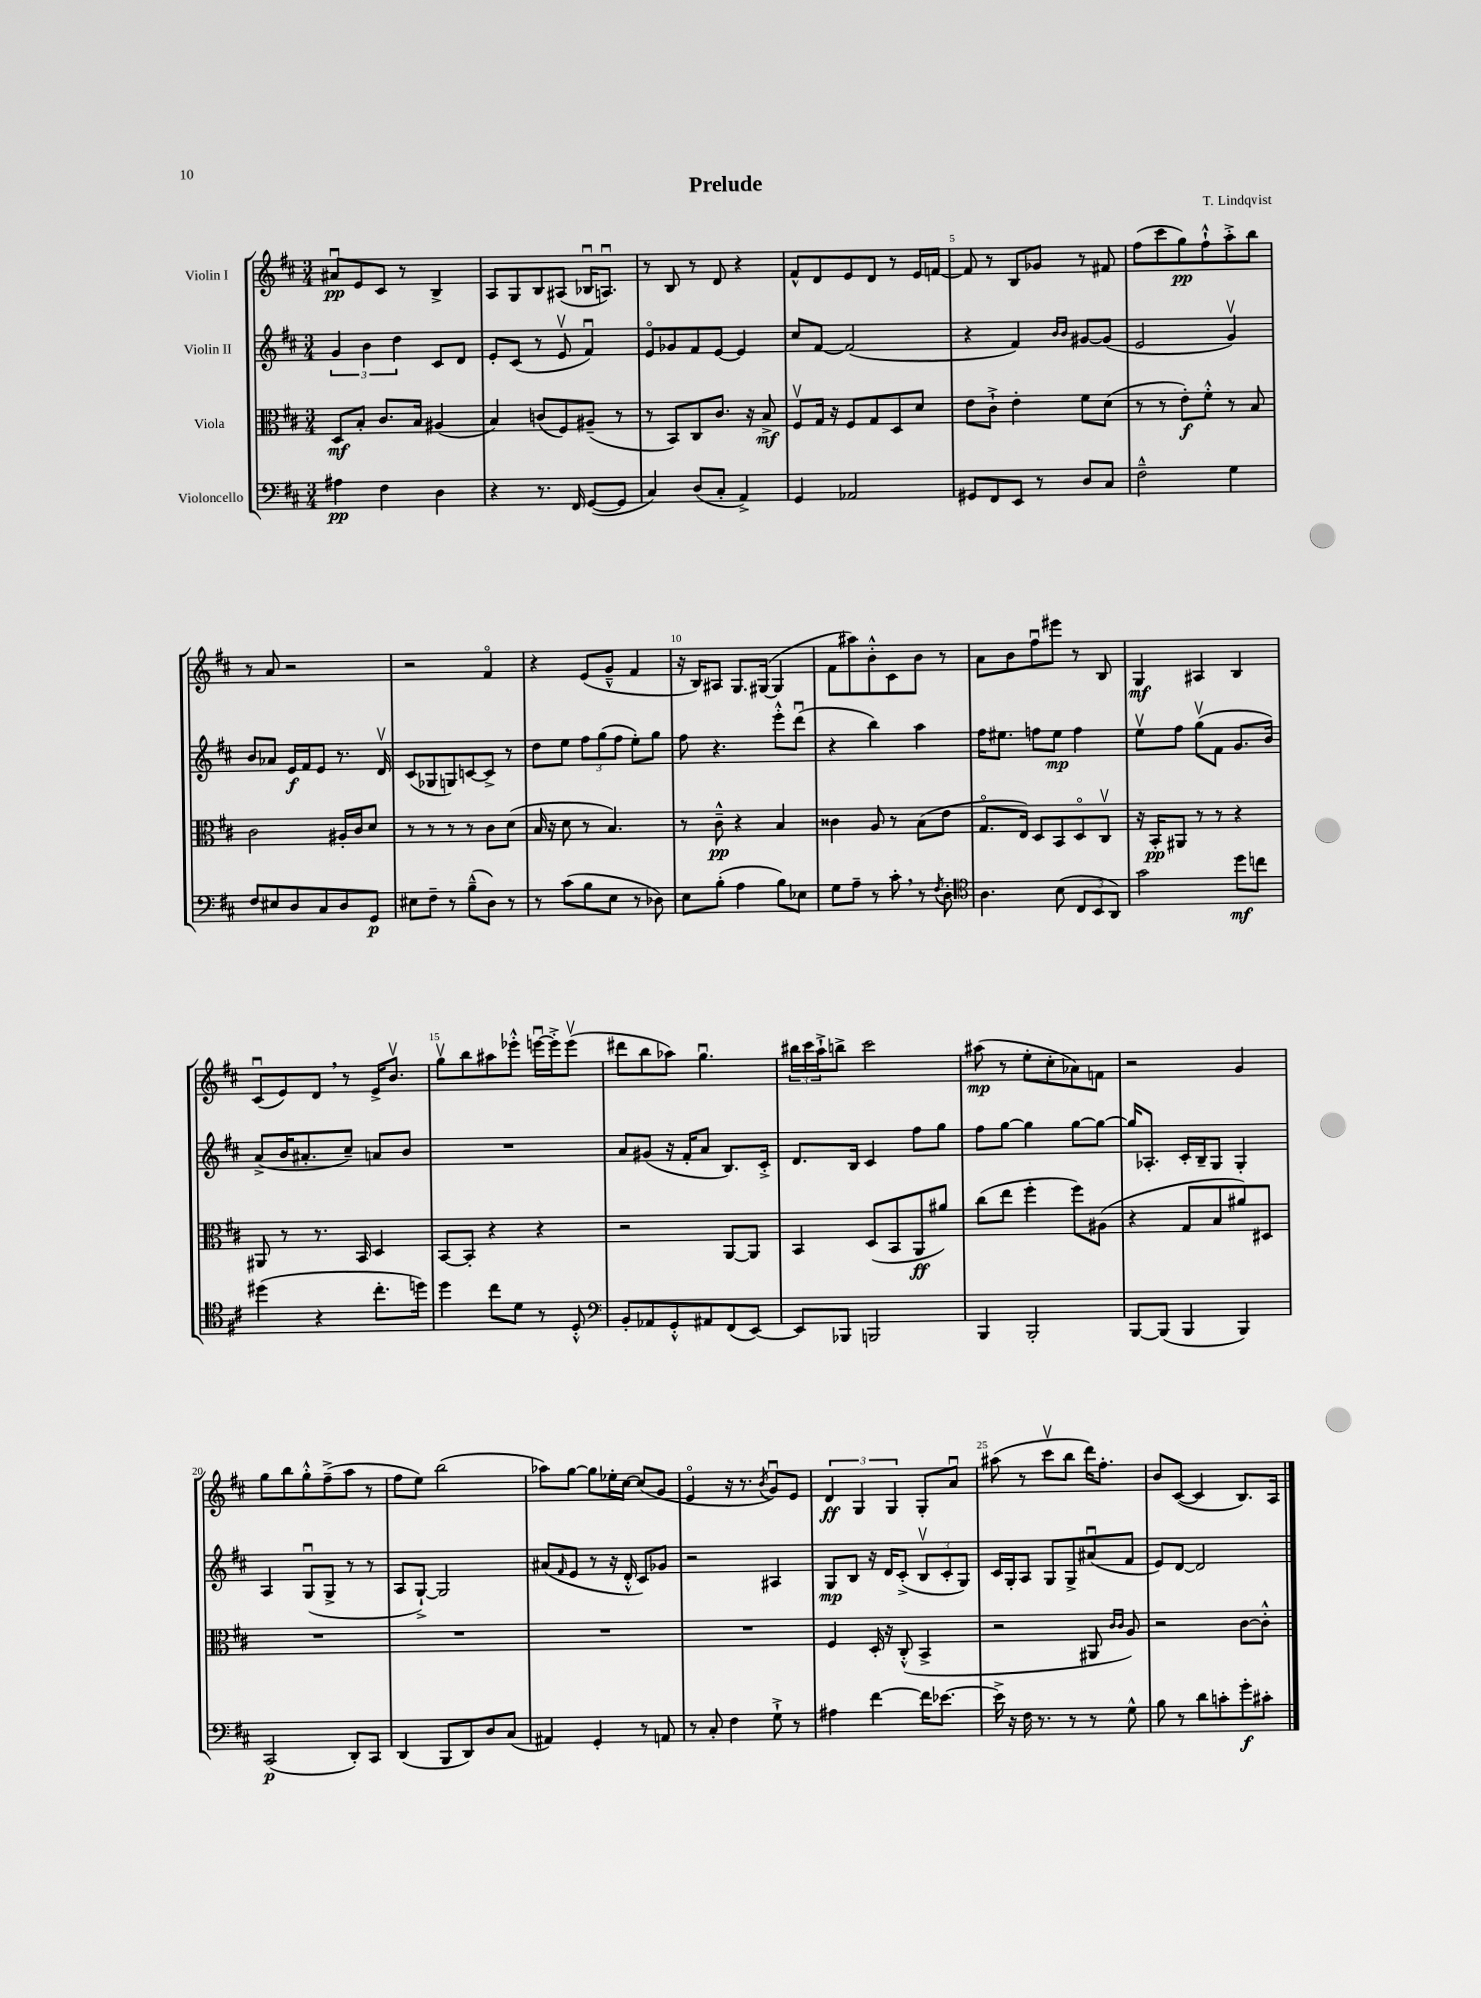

**kern	**kern	**kern	**kern
*staff4	*staff3	*staff2	*staff1
*clefF4	*clefC3	*clefG2	*clefG2
*k[f#c#]	*k[f#c#]	*k[f#c#]	*k[f#c#]
*M3/4	*M3/4	*M3/4	*M3/4
4A#\	8D/L	6g/	8a#u/L
.	8B'/J	.	8e/
.	.	6b\	.
4F#\	8.c#/L	.	8c#/J
.	.	6dd\	.
.	.	.	8r
.	16B/Jk	.	.
4D\	(4A#/	8c#/L	4B^/
.	.	8d/J	.
=	=	=	=
4r	4B/)	8e'/L	8A/L
.	.	(8c#/J	8G/
8.r	(8c/L	8r	8B/
.	8F#/)	8ev/	(8A#/J
16FF#/	.	.	.
([8GG/L	(8A#~/J	4f#u/)	16B-u/LK
.	.	.	8.Au/J)
8GG/]J	8r	.	.
=	=	=	=
4C#/)	8r	8eo/L	8r
.	8BB/L)	8g-/	8B/
(8D/L	8C#/	8f#/	8r
8C#'/J	8.c#/J	[8e/J	8d/
4AA^/)	.	4e/]	4r
.	16r	.	.
.	8B^/	.	.
=	=	=	=
4GG/	8F#v/L	8cc#/L	8f#^^/L
.	16G/Jk	[8f#/J	8d/
.	16r	.	.
2AA-/	8F#/L	(2f#/]	8e/
.	8G/	.	8d/J
.	8D/	.	8r
.	8d/J	.	16e/LL
.	.	.	[16f/JJ
=	=	=	=
8GG#/L	8e\L	4r	8f/]
8FF#/	8c#`^\J	.	8r
8EE/J	4e'\	4f#/)	8B/L
8r	.	.	8g-/J
.	.	16qqb/LL	.
.	.	16qqb/JJ	.
8D/L	8f#\L	[8g#/L	8r
8C#/J	(8d\J	(8g#/]J	8f#/
=	=	=	=
2F#~^^\	8r	2e/	(8ff#\L
.	8r	.	8ccc#\
.	8e'\L)	.	8gg\)
.	8f#'^^\J	.	8ff#`^^\
4G\	8r	4gv/)	8aa'^\
.	8B/	.	8bb\J
=	=	=	=
8F#/L	2c#\	8b/L	8r
8E#/	.	8a-/J	8a/
8D/	.	16e/LL	2r
.	.	16f#/J	.
8C#/	.	8e/J	.
8D/	16A#'/LL	8.r	.
.	16c#/J	.	.
8GG/J	8d/J	.	.
.	.	16dv/	.
=	=	=	=
8E#\L	8r	(8c#/L	2r
8F#~\J	8r	8G-/	.
8r	8r	8G/)	.
(8B~^^\L	8r	[8c/	.
8D\J)	8c#\L	8c^/]J	4f#o/
8r	(8d\J	8r	.
=	=	=	=
8r	16B/	8dd\L	4r
.	16r	.	.
(8c#\L	8d\	8ee\J	.
8B\	8r	12ff#\L	(8e/L
.	.	(12gg\	.
8E\J	4.B/)	.	8g~^^/J
.	.	12ff#\J	.
8r	.	8ee'\L)	4f#/
8D-\)	.	8gg\J	.
=	=	=	=
8E\L	8r	8ff#\	16r
.	.	.	16B/LK)
(8B'\J	8c#~^^\	4.r	8A#/J
4A\	4r	.	8.G/L
.	.	.	([16G#/Jk
8B\L)	4B/	8eee'^^\L	4G#/]
8E-\J	.	(8dddu\J	.
=	=	=	=
8G\L	4c##\	4r	8f#\L
8A~\J	.	.	8aa#\)
8r	8A/	4bb\)	8b'^^\
8c#'\	8r	.	8c#\
8r	(8B\L	4aa\	8b\J
8qF#/	.	.	.
8D'\	8e\J	.	8r
=	=	=	=
*clefC4	*	*	*
4.A\	8.Go/L	16ff#\LK	8a\L
.	.	8.ee#\J	.
.	.	.	8b\
.	16E/Jk)	.	.
.	8D/L	8ff\L	8ff#u\
(8B\	8BB/	8ee#\J	8eee#\J
12C#/L	8Do/	4ff\	8r
12BB/	.	.	.
.	8C#v/J	.	8B/
12AA/J)	.	.	.
=	=	=	=
2g\	16r	8eev\L	4G/
.	16BB'/LK	.	.
.	8AA#/J	8ff#\J	.
.	8r	(8ggv\L	4A#/
.	8r	8f#\J	.
8dd\L	4r	8.g/L	4B/
8cc\J	.	.	.
.	.	16b/Jk)	.
=	=	=	=
(4dd#\	8AA#/	(8a^/L	(8c#u/L
.	8r	16b/K	8e/)
.	.	8.a#'/	.
4r	8.r	.	8d/J
.	.	8cc#~/J)	8r
.	16BB/	.	.
8.cc#'\L	4D/	8a/L	16e^/LK
.	.	.	8.bv/J
.	.	8b/J	.
16dd\Jk)	.	.	.
=	=	=	=
4dd\	[8BB/L	2.r	8ggv\L
.	8BB'/]J	.	8bb\
8cc#\L	4r	.	8aa#\
8d\J	.	.	8eee-'^^\J
8r	4r	.	[16eeeu\LL
.	.	.	16eee'^\]J
8D'^^/	.	.	(8eeev\J
=	=	=	=
*clefF4	*	*	*
8BB'/L	2r	8a/L	8ddd#\L
8AA-/	.	(8g#/J	8bb\
8GG'^^/	.	16r	8aa-\J)
.	.	16f#'/LK	.
8AA#/	.	8a/J	4.ggu\
(8FF#/	[8AA/L	8.B/L)	.
[8EE/J)	8AA/]J	.	.
.	.	16c#'^/Jk	.
=	=	=	=
8EE/]L	4BB/	8.d/L	24bb#\LL
.	.	.	24ccc#\
.	.	.	24aa`^\J
8BBB-/J	.	.	8bb^\J
.	.	16B/Jk	.
2BBB/	(8D/L	4c#/	2ccc#\
.	8BB/	.	.
.	8AA/	8ff#\L	.
.	8a#/J)	8gg\J	.
=	=	=	=
4BBB/	(8cc#\L	8ff#\L	(8aa#\
.	8ee\J	[8gg\J	8r
2BBB'/	4ff#'\	4gg\]	8ee'\L
.	.	.	8cc#'\
.	8ff#\L)	[8gg\L	8a-\)
.	(8A#\J	8gg\_J	8f\J
=	=	=	=
[8BBB/L	4r	16gg/]LK	2r
.	.	8.A-'/J	.
(8BBB/]J	.	.	.
4BBB/	8G/L	16c#'/LL	.
.	.	16B~/J	.
.	8B/	8G/J	.
4BBB/)	8a#/)	4G'/	4g/
.	8D#/J	.	.
=	=	=	=
(2CC#/	2.r	4A/	8gg\L
.	.	.	8bb\
.	.	(8Gu/L	8gg'^^\
.	.	8G^/J	(8ff#~^\
8DD'/L)	.	8r	8aa\J
8CC#/J	.	8r	8r
=	=	=	=
(4DD/	2.r	8A/L	8ff#\L
.	.	[8G`^/J)	8ee\J)
8BBB/L	.	2G/]	(2bb\
8DD/)	.	.	.
8D/	.	.	.
(8C#/J	.	.	.
=	=	=	=
4AA#/)	2.r	(8a#/L	8aa-\L)
.	.	16qqf#/	.
.	.	8e/J	[8gg\J
4GG'/	.	8r	8gg\]L
.	.	16r	16ee-'\L
.	.	16d'^^/	[16cc#\JJ
8r	.	8c#/L)	(8cc#/]L
8AA/	.	8g-/J	8g/J
=	=	=	=
8r	2.r	2r	4eo/
8C#'/	.	.	.
4F#\	.	.	16r
.	.	.	8.r
.	.	.	8qb/
8G`^\	.	4A#/	8gu/L)
8r	.	.	8e/J
=	=	=	=
4A#\	4F#/	8G/L	6d/
.	.	8B/J	.
.	.	.	6G/
[4f#\	16D'/	16r	.
.	16r	16d/LK	.
.	.	.	6G/
.	(8C#'^^/	(8c#'^/J	.
16f#\]LK	4BB^/	12Bv/L	8G'/L
[8.e-\J	.	.	.
.	.	12c#'/	.
.	.	.	8au/J
.	.	12G/J)	.
=	=	=	=
16e-^\]	2r	16c#/LL	(8aa#\
16r	.	16G'/J	.
16F#\	.	8A/J	8r
8.r	.	.	.
.	.	8G/L	8ccc#v\L
8r	.	8G^/	8bb\J
8r	8AA#/	(8a#u/	16ddd\LK)
.	.	.	8.ff#'\J
.	16qqc#/LL	.	.
.	16qqc#/JJ	.	.
8G^^\	8A/)	8f#/J	.
=	=	=	=
8B\	2r	8e/L)	8b/L
8r	.	[8d/J	([8c#/J
8d\L	.	2d/]	4c#/]
8c'\	.	.	.
8g'\	[8c#\L	.	8.B/L)
8c#'\J	8c#'^^\]J	.	.
.	.	.	16A/Jk
==	==	==	==
*-	*-	*-	*-
